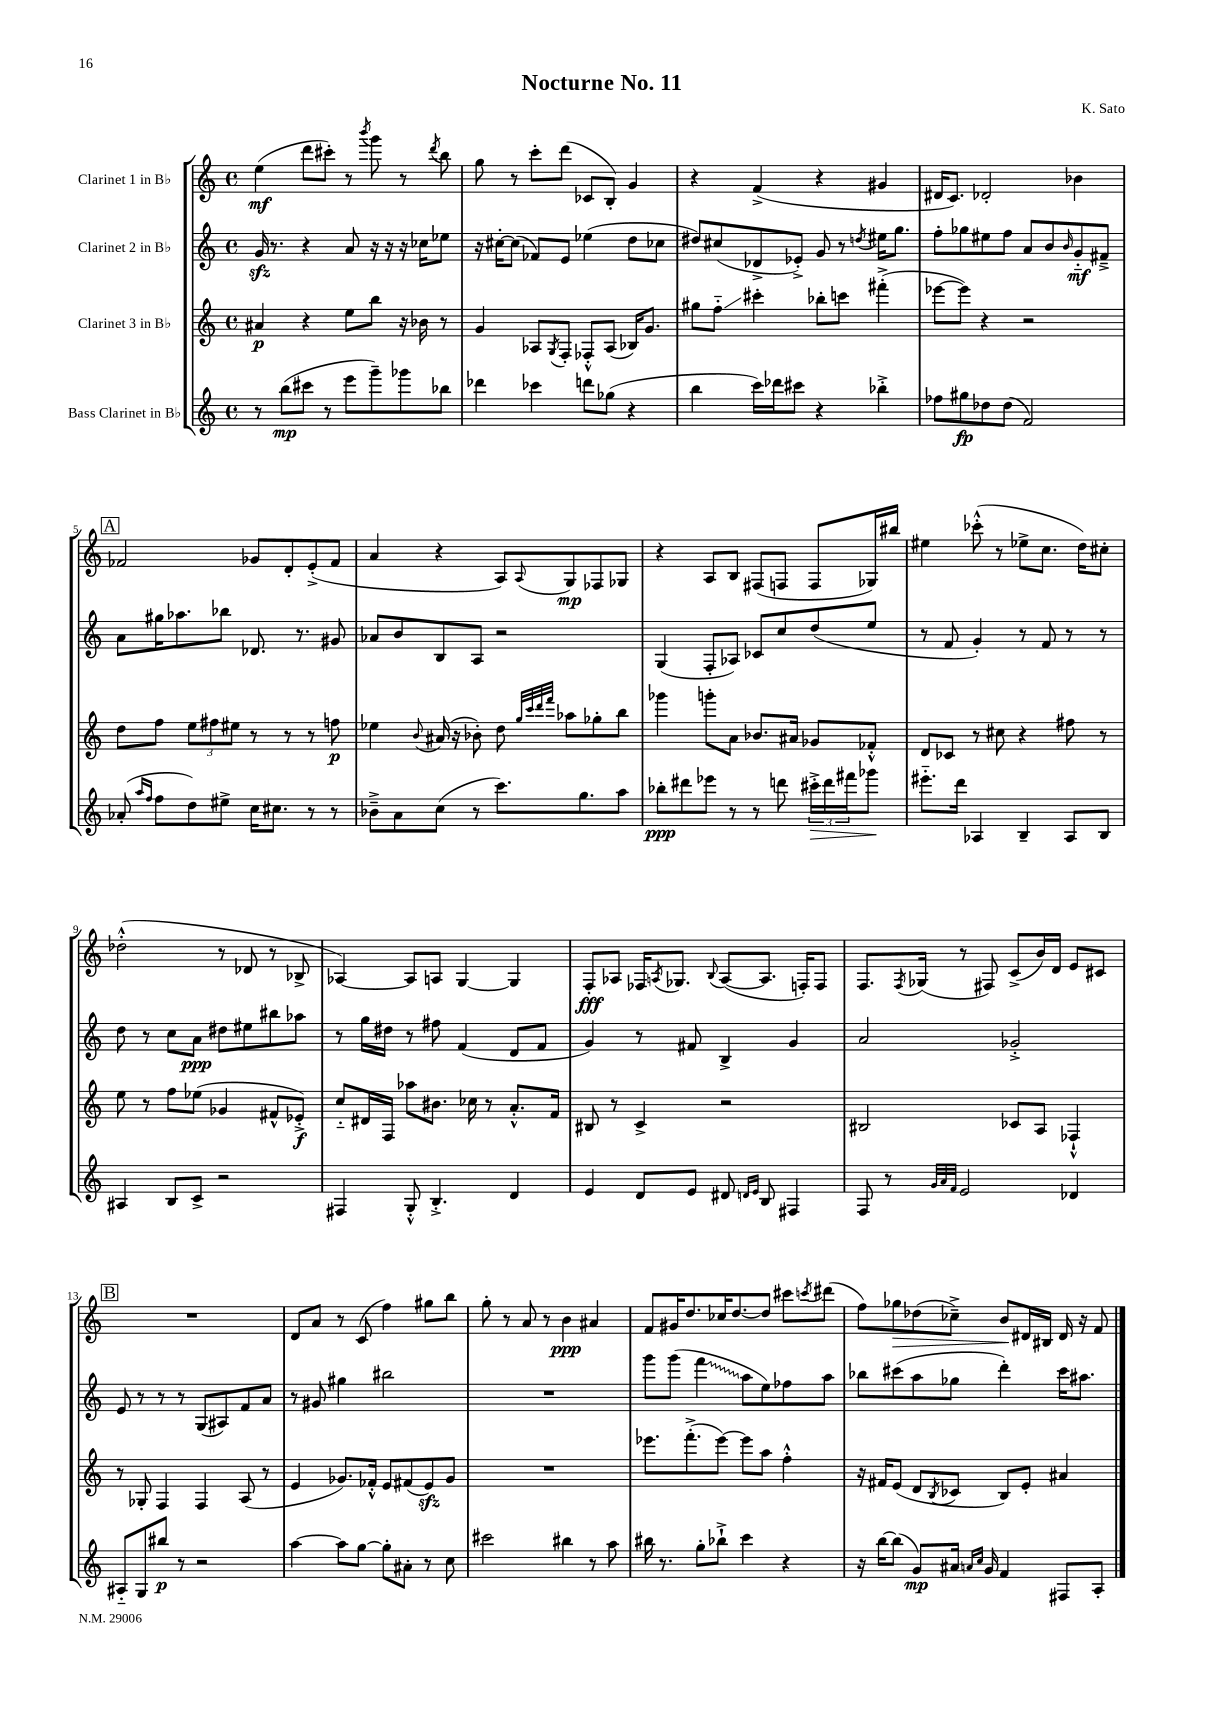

**kern	**kern	**kern	**kern
*staff4	*staff3	*staff2	*staff1
*clefG2	*clefG2	*clefG2	*clefG2
*k[]	*k[]	*k[]	*k[]
*M4/4	*M4/4	*M4/4	*M4/4
*met(c)	*met(c)	*met(c)	*met(c)
8r	4a#/	16g/	(4ee\
.	.	8.r	.
(8bb\L	.	.	.
8ccc#\J	4r	4r	8ddd\L
8r	.	.	8ccc#'\J)
8eee\L	8ee\L	8a/	8r
.	.	.	8qbbb/
8ggg~\)	8bb\J	16r	8ggg\
.	.	16r	.
8ggg-\	16r	16r	8r
.	16b-\	16cc-\LK	.
.	.	.	8qddd/
8bb-\J	8r	8ee-\J	8bb\
=	=	=	=
4ddd-\	4g/	16r	8gg\
.	.	[16cc#'\LK	.
.	.	(8cc#\]J	8r
4ccc-\	8A-/L	8f-/L)	8ccc'\L
.	8qG/	.	.
.	8F'/J	8e/J	(8ddd\J
8ddd\L	8F-'^^/L	(4ee-\	8c-/L
(8gg-\J	(8A-/J	.	8B'/J)
4r	16B-/LK)	8dd\L	4g/
.	8.g/J	.	.
.	.	8cc-\J	.
=	=	=	=
4bb\	8gg#\L	8dd#/L)	4r
.	8ff'~\J	(8cc#/	.
16ccc\LL)	4ccc#'\	8d-^/	(4f^/
16ddd-\J	.	.	.
8ccc#\J	.	8e-'^/J)	.
4r	8bb-'\L	8g/	4r
.	8ccc\J	8r	.
.	.	8qdd/	.
4bb-'^\	(4fff#'^\	16ee#\LK	4g#/
.	.	8.gg\J	.
=	=	=	=
8ff-\L	[8eee-\L	8ff'\L	16d#/LK
.	.	.	8.c/J)
8gg#\	8eee-\]J)	8gg-\	.
8dd-\	4r	8ee#\	2d-'/
(8dd-\J	.	8ff\J	.
2f/)	2r	8a/L	.
.	.	8b/	.
.	.	16qqb/	.
.	.	8g'~/	4b-\
.	.	8f#~^/J	.
=	=	=	=
(8a-'/	8dd\L	8a\L	2f-/
16qqaa/LL	.	.	.
16qqff/JJ	.	.	.
8ff\L	8ff\J	16gg#\K	.
.	.	8.aa-\	.
8dd\)	12ee\L	.	.
.	12ff#\	.	.
8ee#^\J	.	8bb-\J	.
.	12ee#\J	.	.
16cc\LK	8r	8.d-/	8g-/L
8.cc#\J	.	.	.
.	8r	.	8d'/
.	.	8.r	.
8r	8r	.	(8e'^/
8r	8ff\	8g#/	8f-/J
=	=	=	=
8b-~^\L	4ee-\	8a-/L	4a/
8a\	.	8b/	.
.	8qqb/	.	.
(8cc\J	(16a#/	8B/	4r
.	16r	.	.
8r	8b-'\)	8A/J	.
8.ccc\L)	8dd\	2r	8A/L)
.	32qqgg/LLL	.	.
.	32qqccc/	.	.
.	32qqddd/	.	.
.	32qqfff/JJJ	.	8qqA/
.	8aa-\L	.	8G/
8.gg\	.	.	.
.	8gg-'\	.	8F-/
8aa\J	8bb\J	.	8G-/J
=	=	=	=
8bb-'\L	4ggg-\	(4G/	4r
8ddd#\	.	.	.
8eee-\J	8ggg'\L	8F'/L	8A/L
8r	8a\J	8A-/J)	8B/J
8r	8.b-/L	8c-/L	(8F#/L
8ddd\	.	8cc/	8F/J
.	16a#/Jk	.	.
24ccc#'^\LL	8g-/L	(8dd/	8F/L
24ddd\	.	.	.
24fff#\J	.	.	.
8ggg-\J	8f-'^^/J	8ee/J	16G-/L)
.	.	.	16bb#/JJ
=	=	=	=
8.eee#'~\L	8d/L	8r	4ee#\
.	8c-/J	8f/	.
16ddd\Jk	.	.	.
4A-/	8r	4g'/)	(8ccc-'^^\
.	8cc#\	.	8r
4B~/	4r	8r	8ee-^\L
.	.	8f/	8.cc\J
8A-/L	8ff#\	8r	.
.	.	.	16dd\LK)
8B/J	8r	8r	8cc#'\J
=	=	=	=
4A#/	8ee\	8dd\	(2dd-'^^\
.	8r	8r	.
8B/L	8ff\L	8cc\L	.
8c^/J	(8ee-\J	8a\J	.
2r	4g-/	8dd#\L	8r
.	.	8ee#\	8d-/
.	8f#^^/L	8bb#\	8r
.	8e-'^/J)	8aa-\J	8B-^/
=	=	=	=
4F#/	8cc'~/L	8r	[4A-/)
.	16d#/L	16gg\LL	.
.	16F/JJ	16dd#\JJ	.
8G'^^/	8aa-\L	8r	8A-/]L
4.B'^/	8.b#\J	8ff#\	8A/J
.	.	(4f/	[4G/
.	16cc-\	.	.
.	8r	.	.
4d/	8.a'^^/L	8d/L	4G/]
.	.	8f/J	.
.	16f/Jk	.	.
=	=	=	=
4e/	8B#/	4g/)	8F'/L
.	8r	.	8A-/J
8d/L	4c^/	8r	16F-/LK
.	.	.	8qA/
.	.	.	8.G-/J
8e/J	.	8f#/	.
.	.	.	8qqB/
8d#/	2r	4B^/	([8A/L
16qqd/LL	.	.	.
16qqe/JJ	.	.	.
8B/	.	.	8.A/]J
4F#/	.	4g/	.
.	.	.	16F'/LK)
.	.	.	8F/J
=	=	=	=
8F/	2B#/	2a/	8.F/L
8r	.	.	.
.	.	.	8qF/
.	.	.	(16G-/Jk
32qqg/LLL	.	.	.
32qqa/	.	.	.
32qqf/JJJ	.	.	.
2e/	.	.	8r
.	.	.	8F#/)
.	8c-/L	2g-'^/	(8c^/L
.	8A/J	.	16b/L)
.	.	.	16d/JJ
4d-/	4F-`^^/	.	8e/L
.	.	.	8c#/J
=	=	=	=
8A#'~/L	8r	8e/	1r
8G/	8G-'/	8r	.
8bb#/J	4F/	8r	.
8r	.	8r	.
2r	4F/	(8G/L	.
.	.	8A#/)	.
.	(8A/	8f/	.
.	8r	8a/J	.
=	=	=	=
[4aa\	4e/	8r	8d/L
.	.	8g#/	8a/J
8aa\]L	8.g-/L)	4gg#\	8r
[8gg\J	.	.	(8c/
.	16f-'^^/Jk	.	.
8gg'\]L	8e/L	2bb#\	4ff\)
8a#'\J	(8f#/	.	.
8r	8e/)	.	8gg#\L
8cc\	8g-/J	.	8bb\J
=	=	=	=
2ccc#\	1r	1r	8gg'\
.	.	.	8r
.	.	.	8a/
.	.	.	8r
4bb#\	.	.	4b\
8r	.	.	4a#/
8aa\	.	.	.
=	=	=	=
16bb#\	8.eee-\L	8ggg\L	8f/L
8.r	.	.	.
.	.	(8ggg\J	16g#/K
.	(8.fff'^\	.	8.dd/
8gg'\L	.	4fff\	.
8bb-`^\J	[8eee-\J)	.	16cc-/K
.	.	.	[8.dd/
4ccc\	8eee-\]L	8aa\L	.
.	8aa\J	8ee\)	8dd/]J
4r	4ff'^^\	8ff-\	8ccc#\L
.	.	.	8qccc/
.	.	8aa\J	(8ddd#\J
=	=	=	=
16r	16r	8bb-\L	8ff\L)
[16bb\LK	16f#/LK	.	.
(8bb\]J	(8e/J	(8ccc#\	8gg-\
8g/L)	8d/L	8aa\	(8dd-\
.	8qB/	.	.
16a#/Jk	8c-/J	8gg-\J	8cc-~^\J)
16qqa/LL	.	.	.
16qqcc/JJ	.	.	.
16g/	.	.	.
4f/	8B/L)	4ddd'\)	8b/L
.	8e'/J	.	16d#/L
.	.	.	16B#/JJ
8F#/L	4a#/	16ccc#\LK	16d#/
.	.	8.aa#\J	16r
8A'/J	.	.	8f/
==	==	==	==
*-	*-	*-	*-
